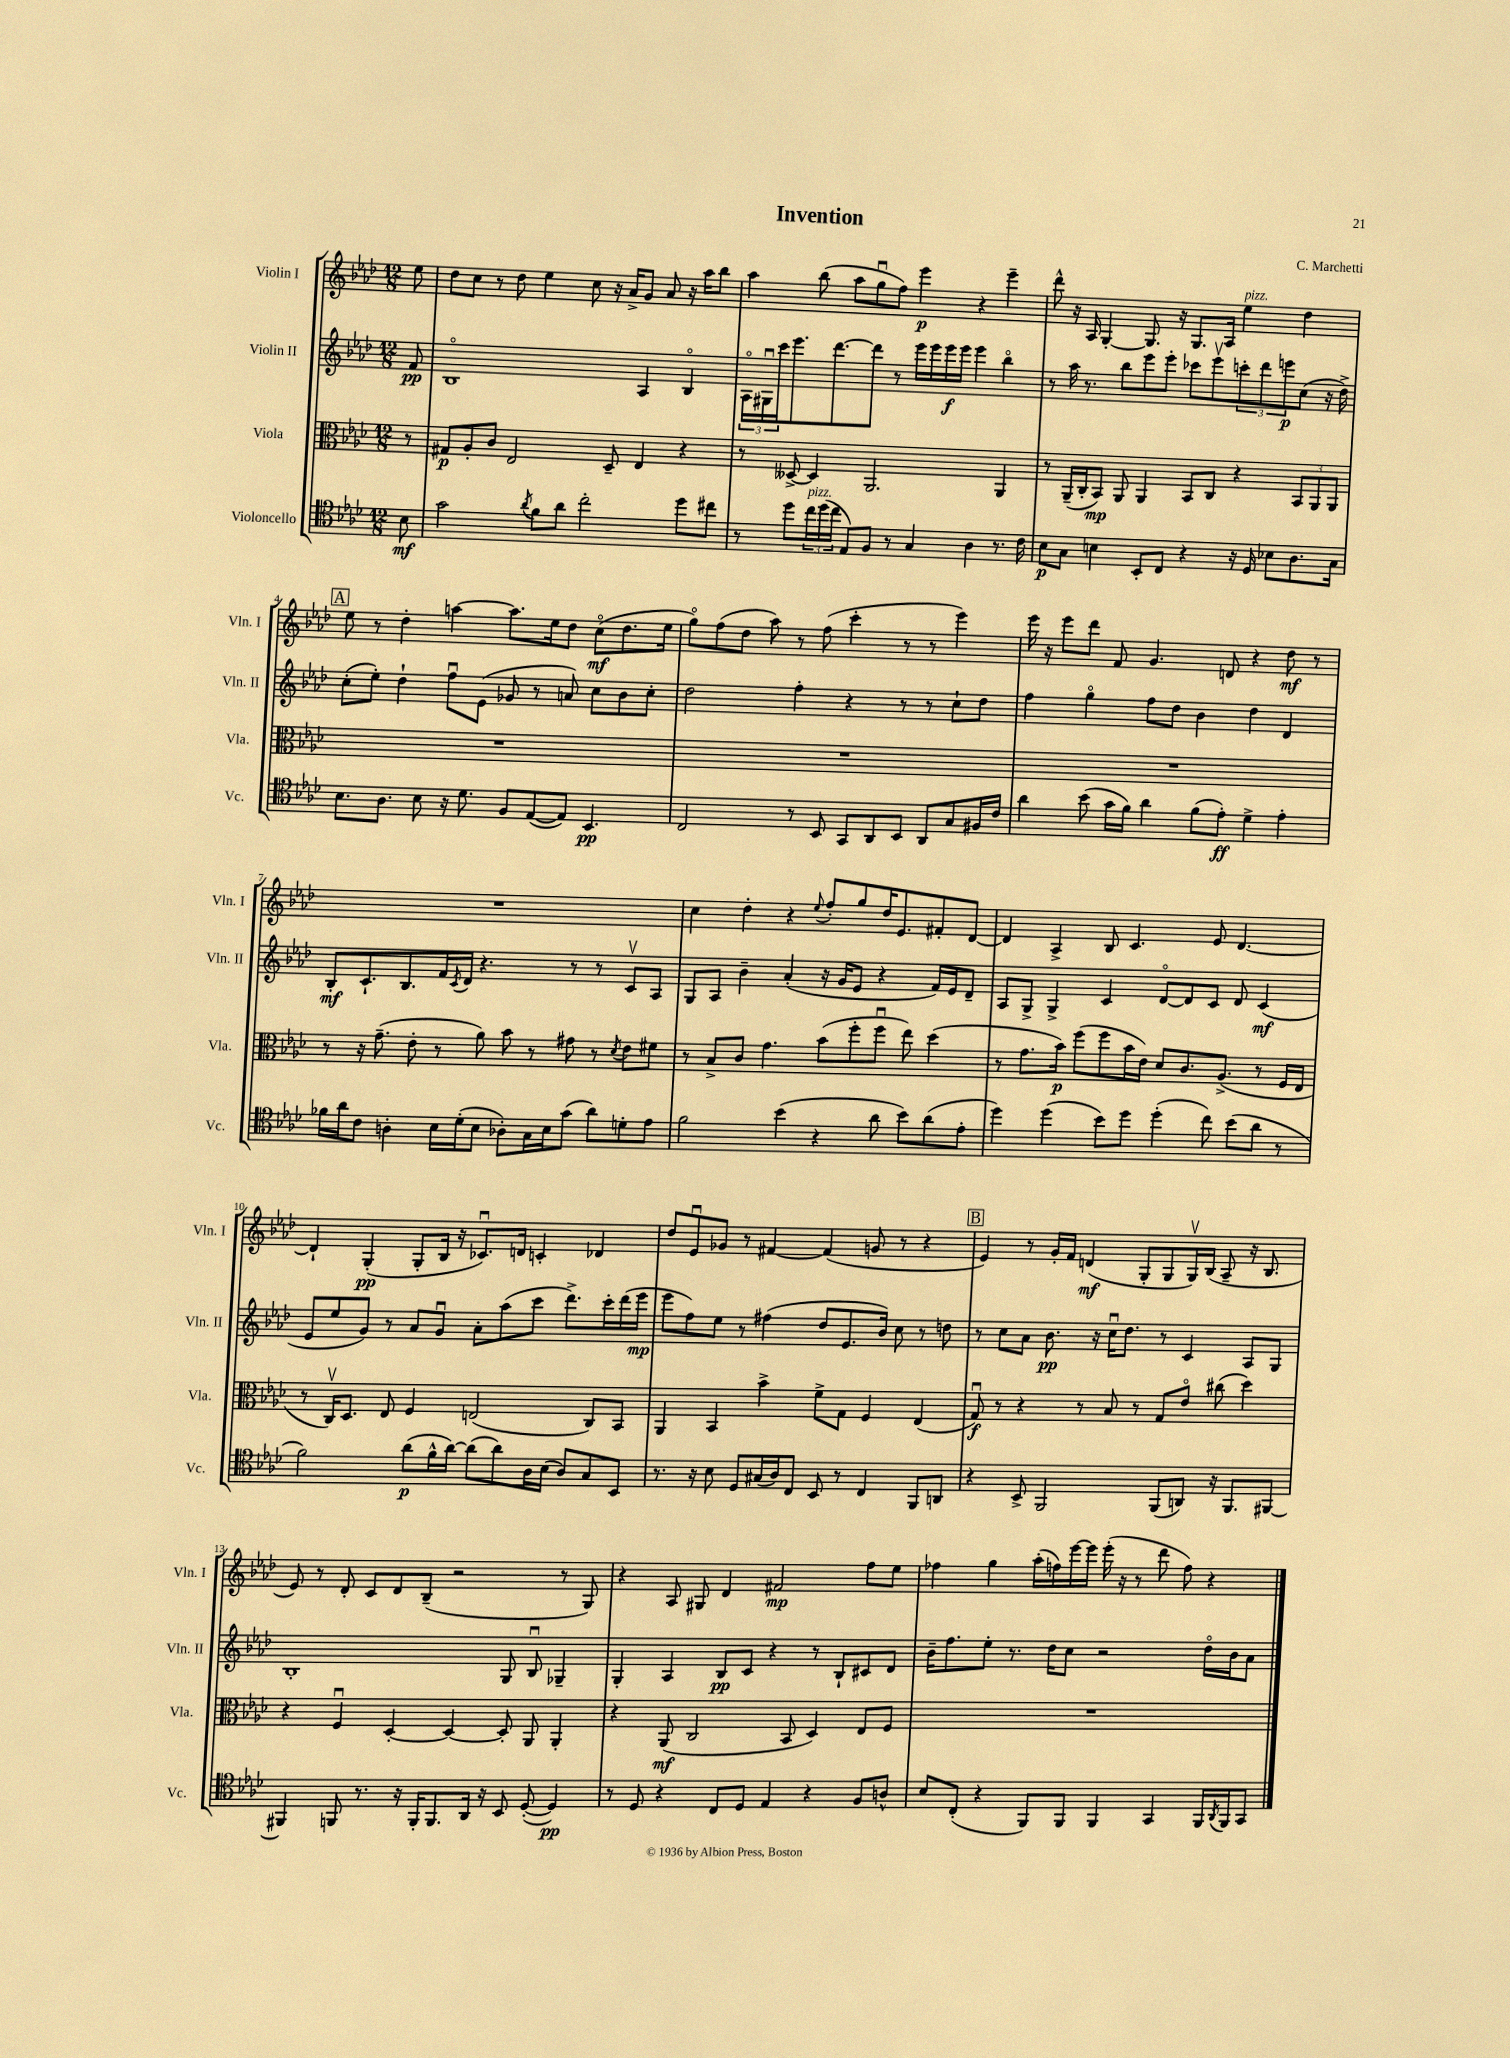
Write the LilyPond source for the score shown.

\header { title = "Invention" composer = "C. Marchetti" }
<<
\new StaffGroup <<
\new Staff = "s0" \with { instrumentName = "Violin I" shortInstrumentName = "Vln. I" } {
    \clef treble \key aes \major \numericTimeSignature \time 12/8 \partial 8
    ees''8 |
    des''8 c''8 r8 des''8 ees''4 c''8 r16 aes'16-> g'8 aes'8 r16 aes''16 bes''8 |
    aes''4 bes''8( aes''8 g''8\downbow f''8) ees'''4\p r4 ees'''4-- |
    des'''8-^ r16 aes16 g4~-. g8. r16 g8. aes16 ees''4^\markup { \italic "pizz." } des''4 |
    \mark \markup { \box "A" } ees''8 r8 des''4-. a''4~ a''8. ees''16 des''8 c''8\flageolet\mf( des''8. ees''16 |
    g''8\flageolet) f''8( des''8 aes''8) r8 f''8( c'''4-. r8 r8 ees'''4) |
    ees'''16 r16 ees'''8 des'''8 f'8 g'4. d'8 r4 des''8\mf r8 |
    R1. |
    c''4 des''4-. r4 \appoggiatura { ees''8 } f''8-. g''8 des''16 ees'8. fis'8-. des'8~ |
    des'4 aes4-> bes8 c'4. ees'8 des'4.~ |
    des'4-! g4-.\pp( g8-. bes16 r16 ces'8.\downbow) d'16 c'4-. des'4 |
    des''8 ees'8\downbow ges'8 r8 fis'4~ fis'4( g'8 r8 r4 |
    \mark \markup { \box "B" } ees'4) r8 g'16-. f'16 d'4\mf( g8-. g8 g16\upbow) bes16( aes8-- r16 bes8. |
    ees'8) r8 des'8-. c'8 des'8 bes8--( r2 r8 g8) |
    r4 aes8 gis8 des'4 fis'2\mp f''8 ees''8 |
    fes''4 g''4 aes''16-.( f''16) ees'''16~ ees'''16 ees'''16-.( r16 r8 des'''8 f''8) r4 \bar "|." |
}
\new Staff = "s1" \with { instrumentName = "Violin II" shortInstrumentName = "Vln. II" } {
    \clef treble \key aes \major \numericTimeSignature \time 12/8 \partial 8
    f'8\pp |
    bes1\flageolet aes4 bes4\flageolet |
    \tuplet 3/2 { aes16\flageolet gis16\downbow c'''16 } ees'''8. des'''8.~ des'''8 r8 ees'''16 ees'''16 ees'''16\f ees'''16 ees'''4 bes''4\flageolet |
    r8 aes''16 r8. bes''8 ees'''8 ees'''8-. ces'''8 ees'''8\upbow \tuplet 3/2 { c'''8-. des'''8 e'''8\p } c''8( r16 des''16->) |
    \mark \markup { \box "A" } c''8-.( ees''8-.) des''4-! f''8\downbow ees'8( ges'8 r8 a'8) c''8 bes'8 c''8-. |
    des''2 f''4-. r4 r8 r8 c''8-! des''8 |
    f''4 g''4\flageolet f''8 des''8 bes'4 des''4 des'4 |
    bes8-.\mf c'8.-! bes8. f'16 \acciaccatura { c'8 } des'16 r4. r8 r8 c'8\upbow aes8 |
    g8 aes8 bes'4-- aes'4-.( r16 g'16 ees'8 r4 f'16) ees'16 des'8-- |
    aes8 g8-> g4-> c'4 des'8~\flageolet des'8 c'8 des'8 c'4\mf( |
    ees'8 ees''8 g'8) r8 aes'8 g'8\downbow aes'8-. aes''8( c'''8 des'''8.->) c'''16-. des'''16( ees'''16\mp |
    ees'''8 f''8) ees''8 r8 fis''4( des''8 ees'8. bes'16) c''8 r8 d''8 |
    \mark \markup { \box "B" } r8 c''8 aes'8 bes'8.\pp r16 c''16\downbow des''8. r8 c'4 aes8 g8 |
    bes1-. g8 bes8\downbow ges4-- |
    g4-. aes4 bes8\pp c'8 r4 r8 bes8-! cis'8 des'8 |
    bes'16-- f''8. ees''8-. r8. des''16 c''8 r2 des''16\flageolet bes'16 aes'8 \bar "|." |
}
\new Staff = "s2" \with { instrumentName = "Viola" shortInstrumentName = "Vla." } {
    \clef alto \key aes \major \numericTimeSignature \time 12/8 \partial 8
    r8 |
    gis8\p aes8-. c'8 ees2 des8-- ees4 r4 |
    r8 deses8~-> deses4 aes,2. aes,4 |
    r8 aes,16--( c16-. bes,8\mp) aes,8 aes,4 bes,8 c8 r4 \tuplet 3/2 { bes,8 aes,8 aes,8 } |
    \mark \markup { \box "A" } R1. |
    R1. |
    R1. |
    r8 r16 g'8.--( ees'8-. r8 aes'8) bes'8 r8 gis'8 r8 \acciaccatura { des'8 } ees'8 fis'8 |
    r8 bes8-> c'8 g'4. bes'8( f''8-. f''8\downbow ees''8) des''4( |
    r8 g'8. bes'16\p) f''8( f''8 bes'16 ees'16) des'8 c'8. aes8.->( r8 f16 ees16 |
    r8 c16\upbow) des8. ees8 f4 e2( c8) bes,8 |
    aes,4 bes,4 bes'4-> f'8-> g8 f4 ees4( |
    \mark \markup { \box "B" } g8\downbow\f) r8 r4 r8 bes8 r8 g8 ees'8\flageolet cis''8( des''4) |
    r4 f4\downbow des4~-. des4~ des8-. aes,8 aes,4-. |
    r4 aes,8\mf( c2 bes,8 des4) ees8 f8 |
    R1. \bar "|." |
}
\new Staff = "s3" \with { instrumentName = "Violoncello" shortInstrumentName = "Vc." } {
    \clef tenor \key aes \major \numericTimeSignature \time 12/8 \partial 8
    bes8\mf |
    g'2 \acciaccatura { aes'8 } f'8 aes'8 c''2-. des''8 cis''8 |
    r8 des''8 \tuplet 3/2 { c''16^\markup { \italic "pizz." } des''16( c''16 } ees8) f8 r8 g4 aes4 r8. c'16 |
    bes8\p g8 b4 bes,8-. c8 r4 r16 des16 bes8 aes8. g16 |
    \mark \markup { \box "A" } bes8. aes8. bes8 r16 des'8. f8 ees8~( ees8) bes,4.\pp |
    c2 r8 bes,8 g,8 aes,8 bes,8 aes,8 g8 fis16 c'16 |
    aes'4 bes'8( g'16 f'16) aes'4 f'8( ees'8-.\ff) des'4-> ees'4-. |
    fes'16 aes'16 c'8 a4-. bes16 des'16-.( bes8 aes8-.) g16 bes16 g'8( aes'8) d'8-. ees'8 |
    f'2 bes'4( r4 aes'8 bes'8) aes'8( ees'8-. |
    des''4) des''4( bes'8) des''8 des''4-.( c''8) bes'8( aes'8 r8 |
    f'2) aes'8\p( f'16-^ aes'16~) aes'8( aes'8) aes16 bes16( aes8) g8 bes,8 |
    r8. r16 bes8 des8 gis16( aes16) c8 bes,8 r8 c4 f,8 a,8 |
    \mark \markup { \box "B" } r4 bes,8-> f,2 f,8( a,8) r16 f,8. fis,8~ |
    fis,4 f,8 r8. r16 f,16-. f,8. aes,16 r16 bes,8 des8~-.( des4\pp) |
    r8 des8 r4 c8 des8 ees4 r4 f8 a8-^ |
    bes8 c8-.( r4 f,8) f,8 f,4 g,4 f,16 \acciaccatura { aes,8 } f,16 g,8 \bar "|." |
}
>>
>>
